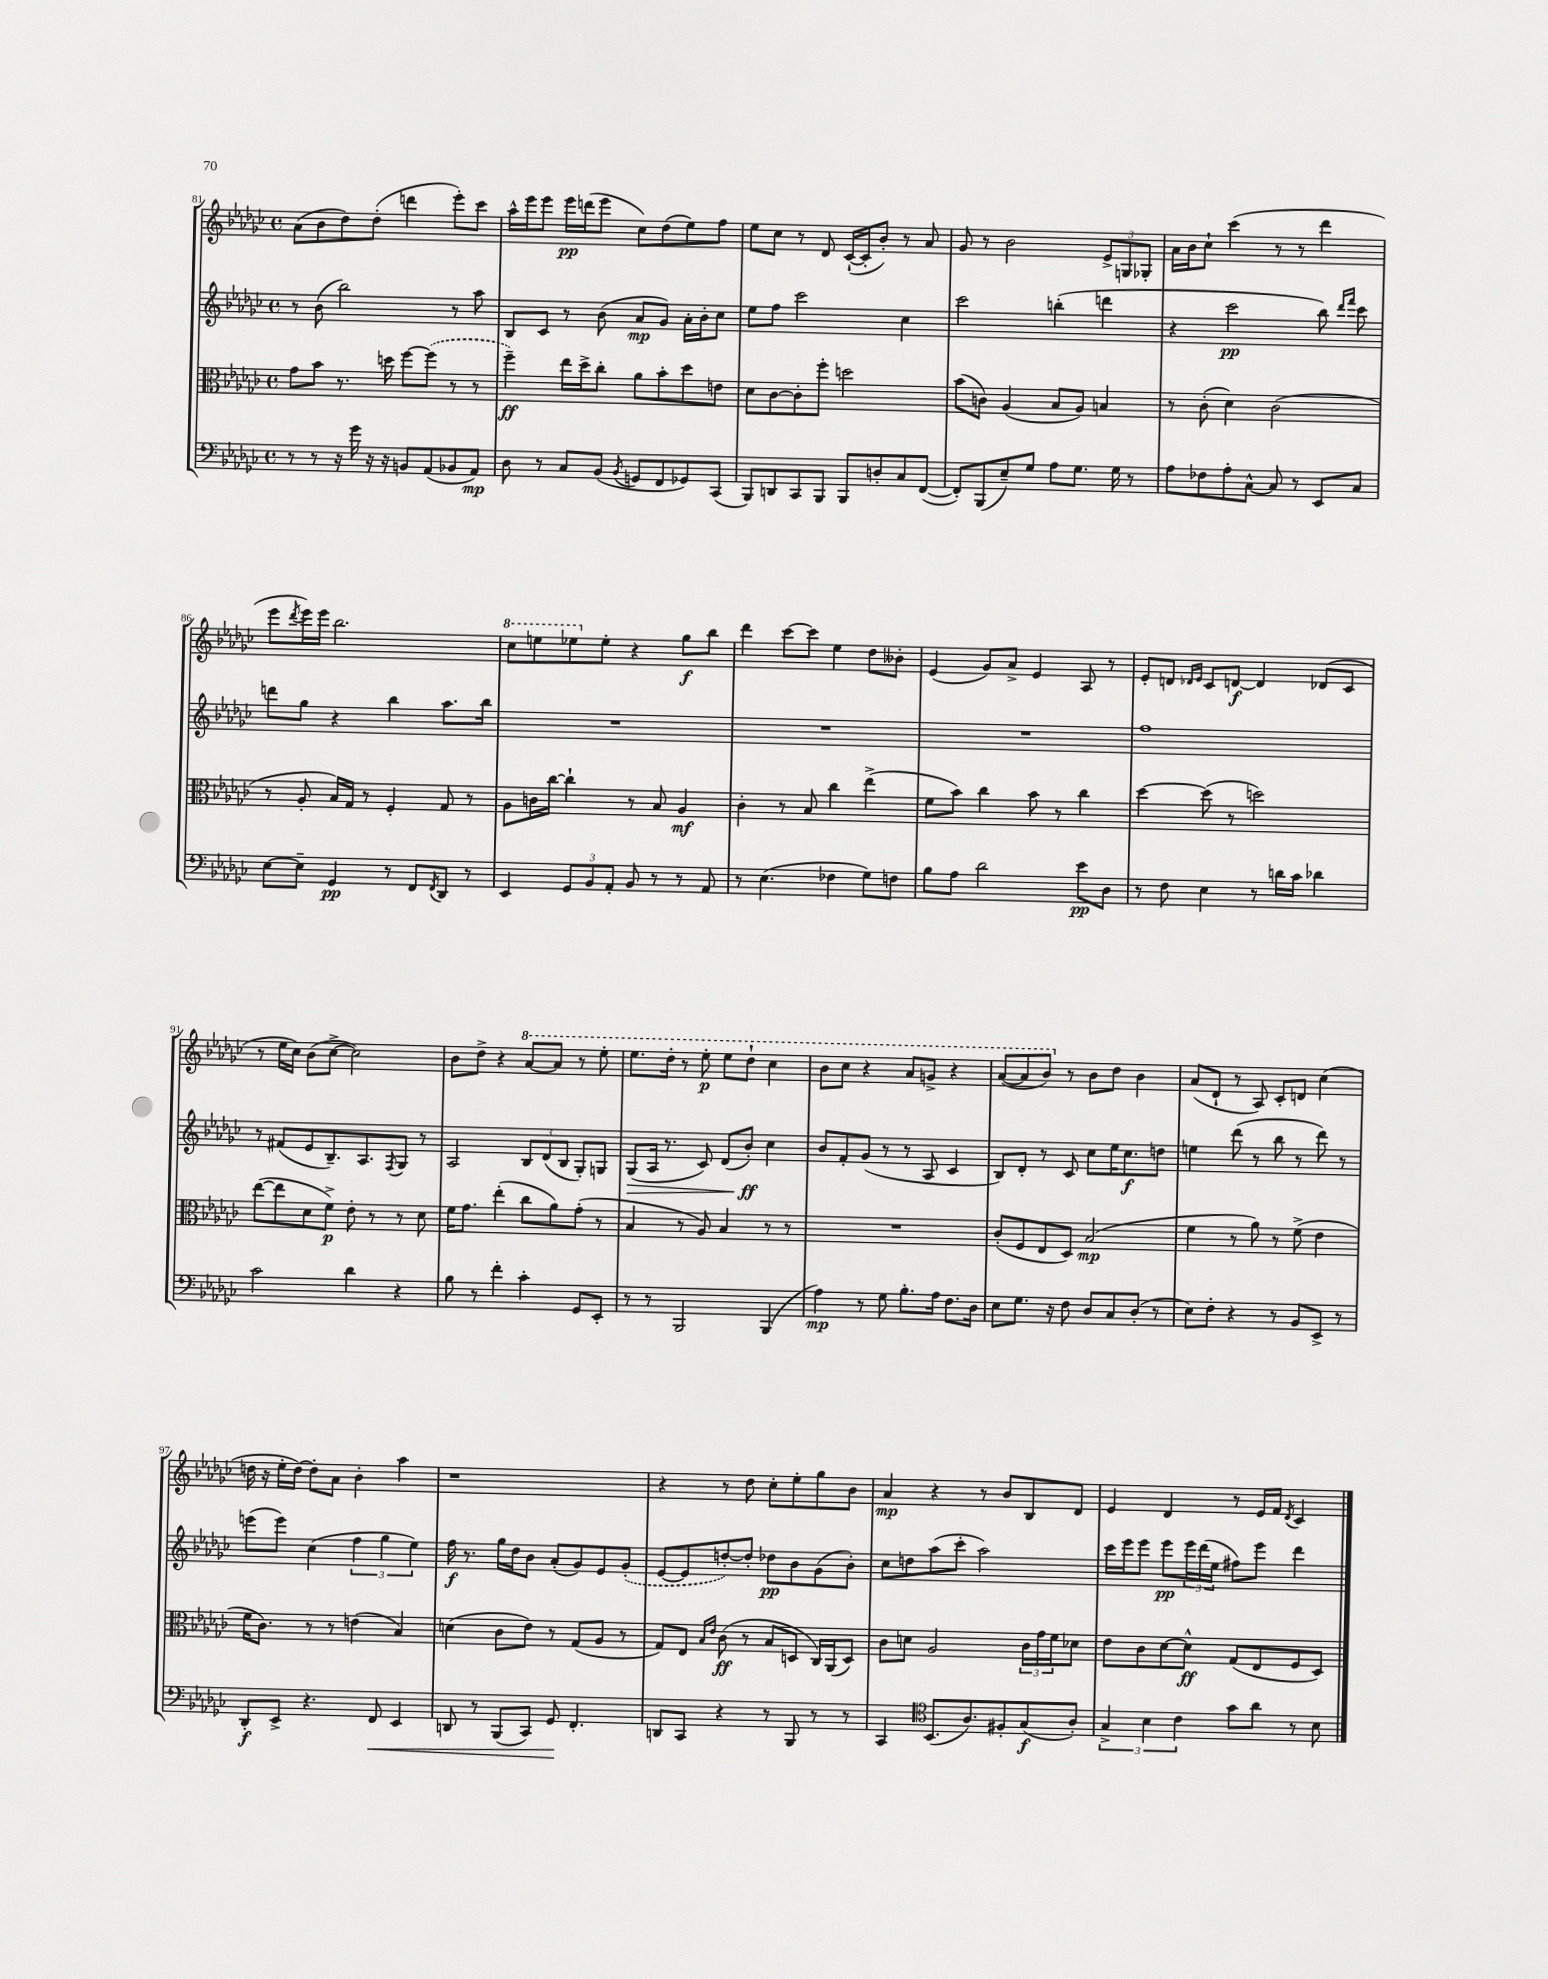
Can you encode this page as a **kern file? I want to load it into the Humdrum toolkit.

**kern	**dynam	**kern	**dynam	**kern	**dynam	**kern	**dynam
*part4	*part4	*part3	*part3	*part2	*part2	*part1	*part1
*staff4	*staff4	*staff3	*staff3	*staff2	*staff2	*staff1	*staff1
*clefF4	*	*clefC3	*	*clefG2	*	*clefG2	*
*k[b-e-a-d-g-c-]	*	*k[b-e-a-d-g-c-]	*	*k[b-e-a-d-g-c-]	*	*k[b-e-a-d-g-c-]	*
*M4/4	*	*M4/4	*	*M4/4	*	*M4/4	*
*met(c)	*	*met(c)	*	*met(c)	*	*met(c)	*
=81	=81	=81	=81	=81	=81	=81	=81
8r	.	8g-\L	.	8r	.	(8a-\L	.
8r	.	8b-\J	.	(8b-\	.	8b-\	.
16r	.	8.r	.	2bb-\)	.	8dd-\)	.
16g-\	.	.	.	.	.	.	.
16r	.	.	.	.	.	(8dd-'\J	.
16r	.	16ddn\	.	.	.	.	.
8BBn/L	.	[8ff\L	.	.	.	4dddn\	.
(8AA-/	.	(8ff\J]	.	.	.	.	.
8BB-X/	.	8r	.	8r	.	8eee-'\L)	.
8AA-/J)	mp	8r	.	8aa-\	.	8ccc-\J	.
=82	=82	=82	=82	=82	=82	=82	=82
8D-\	.	4ff~\)	ff	8B-/L	.	16aa-^^\LL	.
.	.	.	.	.	.	16eee-\J	.
8r	.	.	.	8c-/J	.	8eee-\J	.
8C-/L	.	16ee-\LL	.	8r	.	16eee-\LL	pp
.	.	16dd-^\J	.	.	.	(16dddn\J	.
(8BB-/J	.	8cc-'\J	.	(8b-\	.	8eee-\J	.
8qBB-/	.	.	.	.	.	.	.
8GGn/L	.	8a-\L	.	8a-/L	mp	8cc-\L)	.
8FF/	.	8b-'\	.	8g-/J)	.	(8dd-\	.
8GG-X/)	.	8dd-\	.	16a-'\LL	.	8ee-\)	.
.	.	.	.	16b-'\J	.	.	.
(8CC-/J	.	8en\J	.	8cc-\J	.	8ff\J	.
=83	=83	=83	=83	=83	=83	=83	=83
8BBB-/L)	.	8d-\L	.	8ee-\L	.	8ee-\L	.
8DDn/	.	[8c-\	.	8ff\J	.	8cc-\J	.
8CC-/	.	8c-'\]	.	2ccc-\	.	8r	.
8BBB-/J	.	8ff'\J	.	.	.	8d-/	.
8BBB-/L	.	2ddn\	.	.	.	([16c-`/LL	.
.	.	.	.	.	.	16c-'/J]	.
8Dn'/	.	.	.	.	.	8b-'/J)	.
8C-/	.	.	.	4cc-\	.	8r	.
([8FF/J	.	.	.	.	.	8a-/	.
=84	=84	=84	=84	=84	=84	=84	=84
8FF'/L])	.	(8b-\L	.	2ccc-\	.	8g-/	.
(8BBB-/	.	8cn\J)	.	.	.	8r	.
8E-~/)	.	(4A-/	.	.	.	2b-\	.
8G-/J	.	.	.	.	.	.	.
8A-\L	.	8B-/L	.	(4bbn'\	.	.	.
8.G-\J	.	8A-/J)	.	.	.	.	.
.	.	4Bn/	.	4dddn\	.	12e-^/L	.
16G-\	.	.	.	.	.	.	.
.	.	.	.	.	.	12Gn/	.
8r	.	.	.	.	.	.	.
.	.	.	.	.	.	12G-X'/J	.
=85	=85	=85	=85	=85	=85	=85	=85
8A-\L	.	8r	.	4r	.	16a-\LL	.
.	.	.	.	.	.	16b-\J	.
8F-X\	.	(8c-'\	.	.	.	8cc-`\J	.
8A-'\	.	4d-\)	.	2ccc-\	pp	(4ccc-\	.
[8C-^^\J	.	.	.	.	.	.	.
8C-/]	.	(2c-\	.	.	.	8r	.
8r	.	.	.	.	.	8r	.
8EE-/L	.	.	.	8bb-\)	.	4ddd-\	.
.	.	.	.	16qqddd-/LL	.	.	.
.	.	.	.	16qqfff/JJ	.	.	.
8C-/J	.	.	.	8ccc-\	.	.	.
!!LO:LB:g=z
=86	=86	=86	=86	=86	=86	=86	=86
[8E-\L	.	8r	.	8dddn\L	.	8eee-\L	.
.	.	.	.	.	.	8qddd-/	.
8E-~\J]	.	8A-'/	.	8gg-\J	.	16eee-\L)	.
.	.	.	.	.	.	16eee-\JJ	.
4GG-/	pp	16B-/LL)	.	4r	.	2.bb-\	.
.	.	16G-/JJ	.	.	.	.	.
.	.	8r	.	.	.	.	.
8r	.	4F'/	.	4bb-\	.	.	.
8FF/L	.	.	.	.	.	.	.
8qFF/	.	.	.	.	.	.	.
8DD-/J	.	8G-/	.	8.aa-\L	.	.	.
8r	.	8r	.	.	.	.	.
.	.	.	.	16bb-\Jk	.	.	.
=87	=87	=87	=87	=87	=87	=87	=87
*	*	*	*	*	*	*8va	*
4EE-/	.	8A-\L	.	1r	.	8ccc-\L	.
.	.	16cn\L	.	.	.	8eeen\	.
.	.	[16cc-\JJ	.	.	.	.	.
12GG-/L	.	4cc-`\]	.	.	.	8eee-X\	.
12BB-/	.	.	.	.	.	.	.
*	*	*	*	*	*	*X8va	*
.	.	.	.	.	.	8ee-'\J	.
12AA-'/J	.	.	.	.	.	.	.
8BB-/	.	8r	.	.	.	4r	.
8r	.	8B-/	.	.	.	.	.
8r	.	4A-/	mf	.	.	8gg-\L	f
8AA-/	.	.	.	.	.	8bb-\J	.
=88	=88	=88	=88	=88	=88	=88	=88
8r	.	4c-'\	.	1r	.	4ddd-\	.
(4.E-\	.	.	.	.	.	.	.
.	.	8r	.	.	.	[8ccc-\L	.
.	.	8B-/	.	.	.	8ccc-\J]	.
4F-X\	.	4cc-\	.	.	.	4ee-\	.
8G-\L)	.	(4ee-^\	.	.	.	8dd-\L	.
8Fn\J	.	.	.	.	.	8b--X'\J	.
=89	=89	=89	=89	=89	=89	=89	=89
8B-\L	.	8f\L	.	1r	.	(4e-/	.
8A-\J	.	8b-\J)	.	.	.	.	.
2d-\	.	4cc-\	.	.	.	8g-/L)	.
.	.	.	.	.	.	8a-^/J	.
.	.	8b-\	.	.	.	4e-/	.
.	.	8r	.	.	.	.	.
8e-\L	pp	4cc-\	.	.	.	8A-/	.
8D-\J	.	.	.	.	.	8r	.
=90	=90	=90	=90	=90	=90	=90	=90
8r	.	[4dd-\	.	1ff	.	8e-'/L	.
8F\	.	.	.	.	.	8dn/J	.
.	.	.	.	.	.	16qqd-X/LL	.
.	.	.	.	.	.	16qqe-/JJ	.
4E-\	.	(8dd-\]	.	.	.	8c-/L	.
.	.	8r	.	.	.	[8dn/J	f
8r	.	2ddn\)	.	.	.	4d/]	.
16dn\LL	.	.	.	.	.	.	.
16c-\JJ	.	.	.	.	.	.	.
4d-X\	.	.	.	.	.	(8d-X/L	.
.	.	.	.	.	.	8c-/J	.
!!LO:LB:g=z
=91	=91	=91	=91	=91	=91	=91	=91
2c-\	.	([8ee-\L	.	8r	.	8r	.
.	.	8ee-\]	.	(8f#X/L	.	16ee-\LL	.
.	.	.	.	.	.	16cc-\JJ)	.
.	.	8d-\	.	8e-/	.	(8b-\L	.
.	.	8f^\J)	p	8.B-~/)	.	[8cc-^\J	.
4d-\	.	8e-'\	.	.	.	2cc-\])	.
.	.	.	.	8.A-/	.	.	.
.	.	8r	.	.	.	.	.
.	.	.	.	8qF/	.	.	.
4r	.	8r	.	8G-/J	.	.	.
.	.	8d-\	.	8r	.	.	.
=92	=92	=92	=92	=92	=92	=92	=92
8B-\	.	16f\KL	.	2A-/	.	8b-\L	.
.	.	8.g-\J	.	.	.	.	.
8r	.	.	.	.	.	8dd-^\J	.
4f'\	.	(4ee-'\	.	.	.	4r	.
*	*	*	*	*	*	*8va	*
4c-'\	.	8cc-\L	.	12B-/L	.	[8aa-/L	.
.	.	.	.	(12d-/	.	.	.
.	.	8a-\)	.	.	.	8aa-/J]	.
.	.	.	.	12B-/J	.	.	.
8GG-/L	.	(8g-'\J	.	8G-'/L)	.	8r	.
8EE-'/J	.	8r	.	8Gn/J	.	8eee-'\	.
=93	=93	=93	=93	=93	=93	=93	=93
!	!	!	!	!	!LO:HP:b	!	!
8r	.	4B-/	.	(8G-/L	>	8.eee-\L	.
8r	.	.	.	16A-/Jk	.	.	.
.	.	.	.	8.r	.	16ddd-'\Jk	.
2BBB-/	.	8r	.	.	.	8r	.
.	.	8A-/)	.	8c-/)	.	8eee-'\	p
.	.	4B-/	.	(8d-/L	.	8eee-\L	.
.	.	.	.	8b-'/J)	ff	8ddd-`\J	.
(4BBB-/	.	8r	.	4cc-\	]	4ccc-\	.
.	.	8r	.	.	.	.	.
=94	=94	=94	=94	=94	=94	=94	=94
4A-\)	mp	1r	.	8b-/L	.	8bb-\L	.
.	.	.	.	8f'/	.	8ccc-\J	.
8r	.	.	.	(8g-/J	.	4r	.
8G-\	.	.	.	8r	.	.	.
8.B-'\L	.	.	.	8r	.	8aa-/L	.
.	.	.	.	8A-/	.	8ggn^/J	.
16A-\Jk	.	.	.	.	.	.	.
8.F\L	.	.	.	4c-/	.	4r	.
16D-\Jk	.	.	.	.	.	.	.
=95	=95	=95	=95	=95	=95	=95	=95
8E-\L	.	(8c-'/L	.	8B-/L)	.	([8aa-/L	.
8.G-\J	.	8F/	.	8d-'/J	.	8aa-/]	.
.	.	8E-/	.	8r	.	8bb-/J)	.
16r	.	.	.	.	.	.	.
*	*	*	*	*	*	*X8va	*
8F\	.	8D-/J)	.	8c-/	.	8r	.
8D-/L	.	(2B-/	mp	8cc-\L	.	8b-\L	.
8C-/	.	.	.	16ee-\K	.	8dd-\J	.
.	.	.	.	8.cc-\	f	.	.
(8D-'/J	.	.	.	.	.	4b-\	.
8r	.	.	.	8ddn\J	.	.	.
=96	=96	=96	=96	=96	=96	=96	=96
8E-\L)	.	4f\	.	4een\	.	(8a-/L	.
8F'\J	.	.	.	.	.	8d-`/J	.
4r	.	8r	.	(8ddd-\	.	8r	.
.	.	8a-\)	.	8r	.	8A-/)	.
8r	.	8r	.	8bb-\	.	8c-'/L	.
8BB-/L	.	(8f^\	.	8r	.	8dn/J	.
8EE-^/J	.	4e-\	.	8ddd-\)	.	(4cc-\	.
8r	.	.	.	8r	.	.	.
!!LO:LB:g=z
=97	=97	=97	=97	=97	=97	=97	=97
8DD-'/L	f	16f\KL	.	(8eeen\L	.	16ddn\	.
.	.	8.c-\J)	.	.	.	16r	.
8EE-^/J	.	.	.	8eee\J)	.	16ee-'\LL	.
.	.	.	.	.	.	[16dd\JJ)	.
4.r	.	8r	.	(4cc-\	.	8dd'\L]	.
.	.	8r	.	.	.	8a-\J	.
.	.	(4en\	.	6ff\	.	4b-'\	.
!	!LO:HP:b	!	!	!	!	!	!
8FF/	<	.	.	.	.	.	.
.	.	.	.	6gg-\	.	.	.
4EE-/	.	4B-/)	.	.	.	4aa-\	.
.	.	.	.	6ee-\)	.	.	.
=98	=98	=98	=98	=98	=98	=98	=98
8DDn/	.	(4dn\	.	16ff\	f	1r	.
.	.	.	.	8.r	.	.	.
8r	.	.	.	.	.	.	.
(8BBB-/L	.	8c-\L	.	16gg-\LL	.	.	.
.	.	.	.	16dd-\J	.	.	.
8CC-/J)	.	8e-\J)	.	8b-\J	.	.	.
8GG-/	.	8r	.	(8a-'/L	.	.	.
4.FF'/	[	(8G-/L	.	8g-/)	.	.	.
.	.	8A-/J	.	8e-/	.	.	.
.	.	8r	.	(8g-'/J	.	.	.
=99	=99	=99	=99	=99	=99	=99	=99
8DDn/L	.	8G-/L)	.	[8e-/L	.	4r	.
8CC-/J	.	8E-/J	.	8e-/]	.	.	.
.	.	16qqB-/LL	.	.	.	.	.
.	.	16qqe-/JJ	.	.	.	.	.
4r	.	(8c-\	ff	[8ddn'/)	.	8r	.
.	.	8r	.	8dd'/J]	.	8dd-\	.
8r	.	8B-/L	.	8dd-X\L	pp	8cc-'\L	.
8BBB-/	.	8Dn/J	.	8b-\	.	8ee-'\	.
8r	.	16C-/LL)	.	(8g-\	.	8gg-\	.
.	.	(16AA-/J	.	.	.	.	.
8r	.	8D/J)	.	8b-'\J)	.	8b-\J	.
=100	=100	=100	=100	=100	=100	=100	=100
4CC-/	.	8c-\L	.	8cc-\L	.	4a-/	mp
.	.	8dn\J	.	8ddn\	.	.	.
*clefC4	*	*	*	*	*	*	*
(8.BB-/L	.	2A-/	.	(8aa-\	.	4r	.
.	.	.	.	8ccc-'\J	.	.	.
8.A-/)	.	.	.	.	.	.	.
.	.	.	.	2aa-\)	.	8r	.
8F#X'/	.	.	.	.	.	8b-/L	.
(8G-/	f	24c-\LL	.	.	.	8B-/	.
.	.	24g-\	.	.	.	.	.
.	.	24f\J	.	.	.	.	.
8A-'/J)	.	8d-X\J	.	.	.	8d-/J	.
=101	=101	=101	=101	=101	=101	=101	=101
6G-^/	.	8e-\L	.	16ccc-\LL	.	4e-/	.
.	.	.	.	16eee-\J	.	.	.
.	.	8c-\	.	8eee-\J	.	.	.
6B-\	.	.	.	.	.	.	.
.	.	[8d-\	.	8eee-\L	pp	4d-/	.
6c-\	.	.	.	.	.	.	.
.	.	8d-^^\J]	ff	24eee-\L	.	.	.
.	.	.	.	(24ddd-\	.	.	.
.	.	.	.	24ee-\JJ	.	.	.
8g-\L	.	(8G-/L	.	8ff#X\L)	.	8r	.
8a-\J	.	8E-/	.	8eee-\J	.	16e-/LL	.
.	.	.	.	.	.	16f/JJ	.
.	.	.	.	.	.	8qd-/	.
8r	.	8F/	.	4ddd-\	.	4c-/	.
8B-\	.	8D-/J)	.	.	.	.	.
==	==	==	==	==	==	==	==
*-	*-	*-	*-	*-	*-	*-	*-
